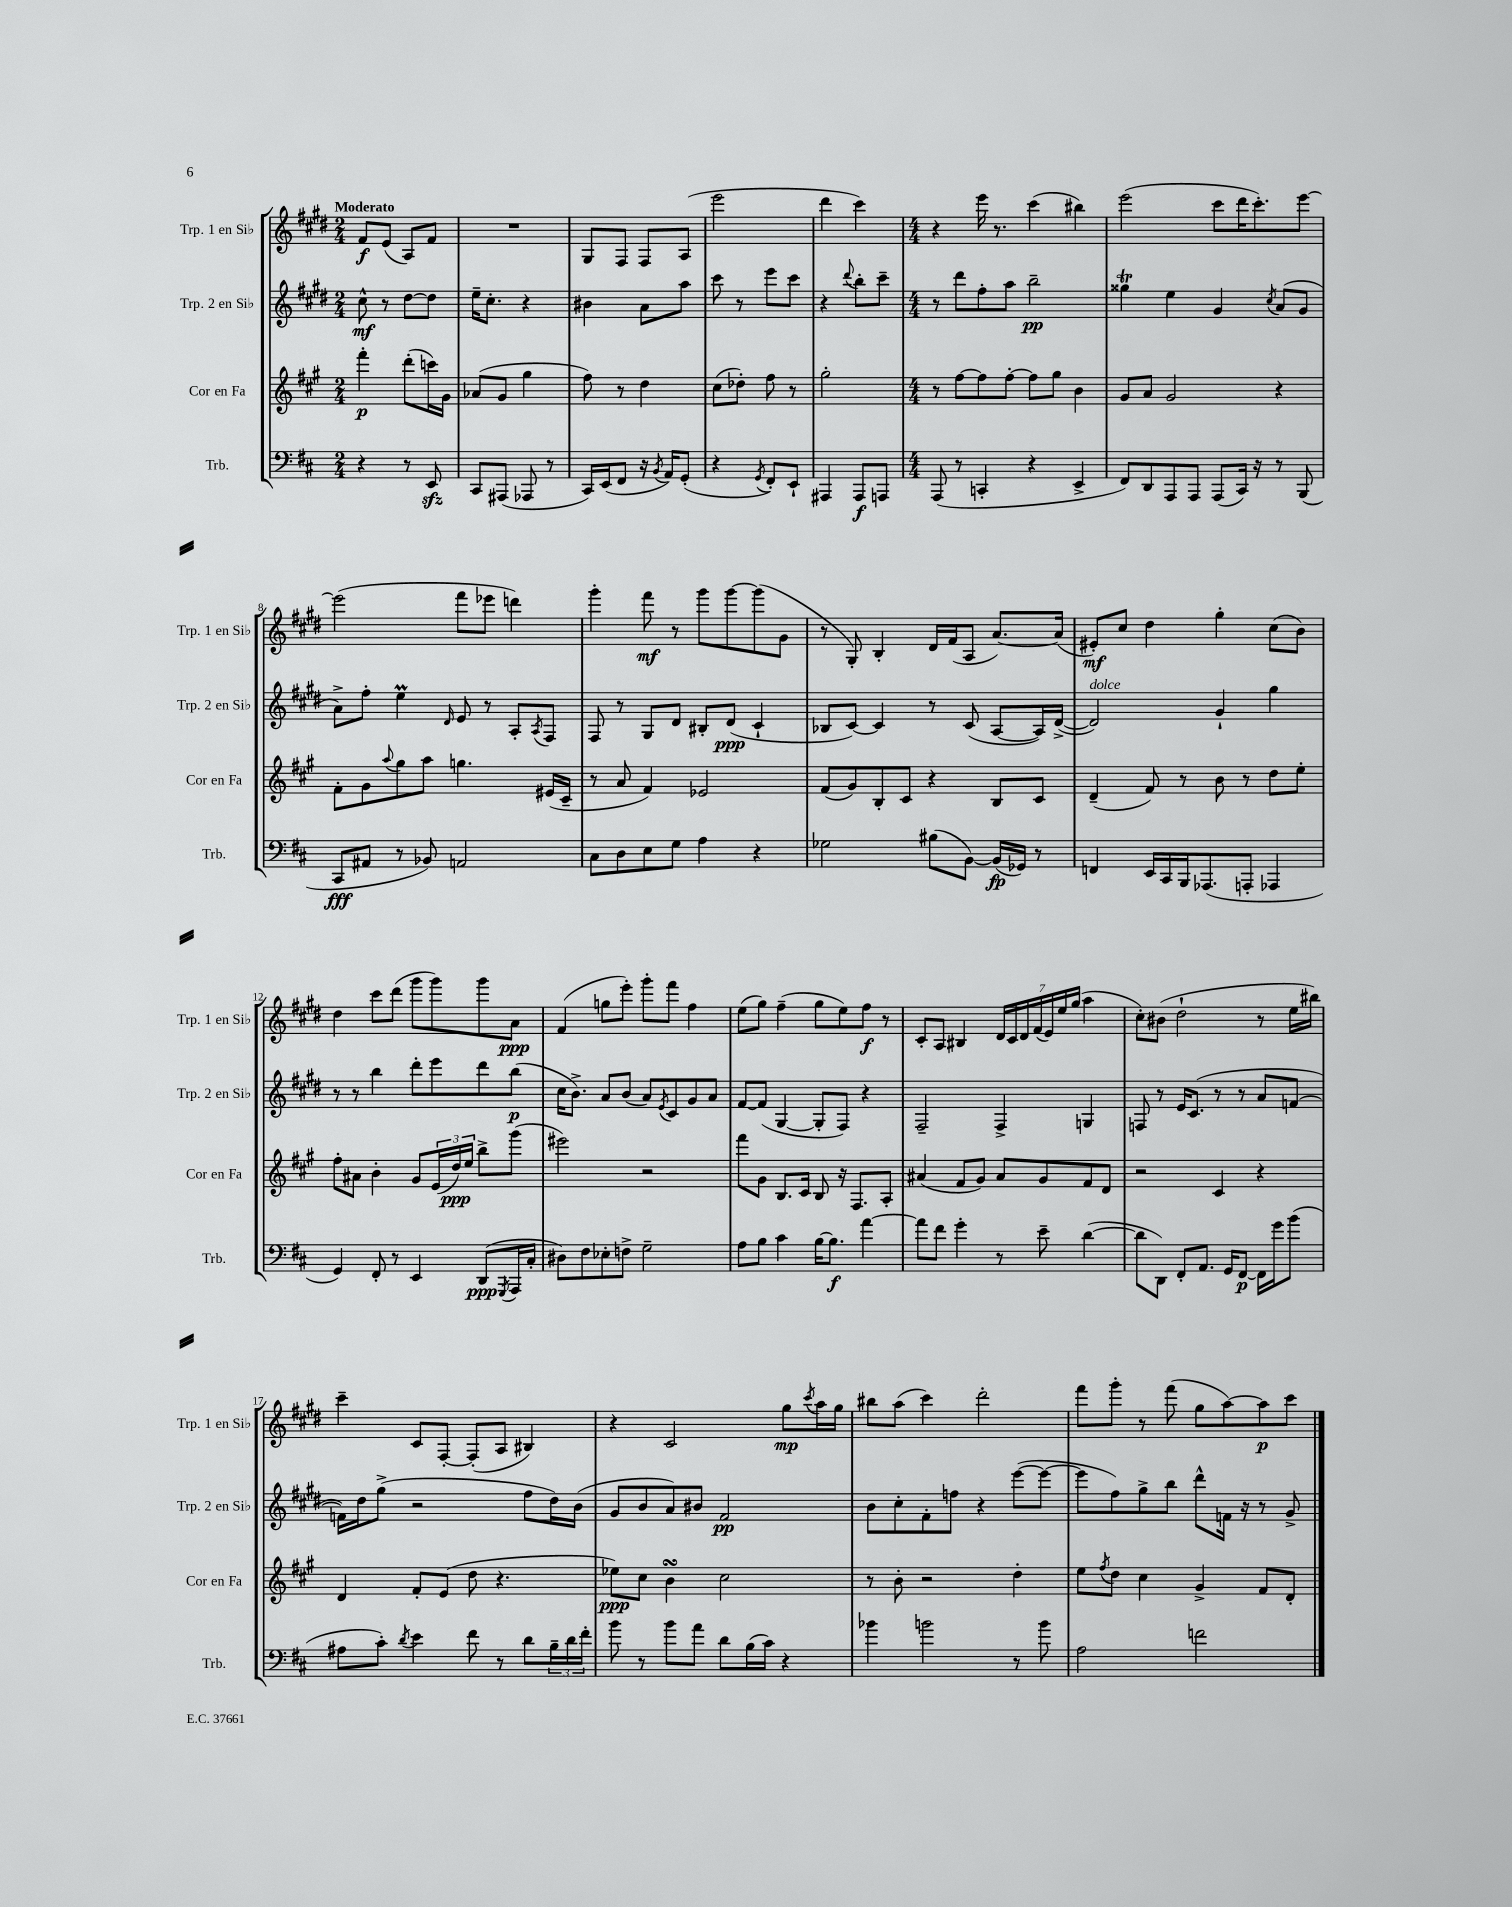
<<
\new StaffGroup <<
\new Staff = "s0" \with { instrumentName = "Trp. 1 en Sib" shortInstrumentName = "Trp. 1 en Sib" } {
    \clef treble \key e \major \numericTimeSignature \time 2/4 \tempo "Moderato"
    fis'8\f e'8( a8) fis'8 |
    R2 |
    gis8 fis8 fis8 a8( |
    e'''2 |
    dis'''4 cis'''4) |
    \numericTimeSignature \time 4/4 r4 e'''16 r8. cis'''4( bis''4) |
    e'''2( cis'''8 dis'''16 cis'''8.-.) e'''8~ |
    e'''2( fis'''8 ees'''8 d'''4) |
    gis'''4-. fis'''8\mf r8 gis'''8 gis'''8~ gis'''8( gis'8 |
    r8 gis8-.) b4-. dis'16 fis'16( a8 a'8.~) a'16( |
    eis'8-.\mf) cis''8 dis''4 gis''4-. cis''8( b'8) |
    dis''4 cis'''8 dis'''8( gis'''8 gis'''8) gis'''8 a'8\ppp |
    fis'4( g''8 e'''8-.) gis'''8-. fis'''8 fis''4 |
    e''8( gis''8) fis''4--( gis''8 e''8) fis''8\f r8 |
    cis'8-. a8 bis4 \tuplet 7/4 { dis'16 cis'16 dis'16 fis'16( e'16) e''16 gis''16( } a''4 |
    cis''8-.) bis'8( dis''2-! r8 e''16 bis''16) |
    cis'''4-- cis'8 fis8~-. fis8-.( a8 bis4) |
    r4 cis'2 gis''8\mp \acciaccatura { cis'''8 } a''16 gis''16 |
    bis''8 a''8( cis'''4) dis'''2-. |
    fis'''8 gis'''8-. r8 fis'''8( gis''8 a''8~) a''8\p cis'''8 \bar "|." |
}
\new Staff = "s1" \with { instrumentName = "Trp. 2 en Sib" shortInstrumentName = "Trp. 2 en Sib" } {
    \clef treble \key e \major \numericTimeSignature \time 2/4
    cis''8-^\mf r8 dis''8~ dis''8 |
    e''16-- cis''8.-. r4 |
    bis'4 a'8 a''8 |
    cis'''8 r8 e'''8 cis'''8 |
    r4 \appoggiatura { dis'''8 } b''8-. cis'''8-- |
    \numericTimeSignature \time 4/4 r8 dis'''8 fis''8-. a''8 b''2--\pp |
    gisis''4\trill e''4 gis'4 \acciaccatura { cis''8 } a'8( gis'8 |
    a'8->) fis''8-. e''4\prall \grace { dis'16 } e'8 r8 a8-. \acciaccatura { a8 } fis8 |
    fis8 r8 gis8 dis'8 bis8-. dis'8\ppp( cis'4-! |
    bes8 cis'8~) cis'4 r8 cis'8( a8~ a16) dis'16~->( |
    dis'2^\markup { \italic "dolce" }) gis'4-! gis''4 |
    r8 r8 b''4 dis'''8-. e'''8 dis'''8 b''8\p( |
    cis''16 b'8.->) a'8 b'8( a'8) \acciaccatura { e'8 } cis'8 gis'8 a'8 |
    fis'8~ fis'8( gis4~ gis8-. fis8) r4 |
    fis2-- fis4-> g4 |
    f8 r8 e'16 cis'8.( r8 r8 a'8 f'8~ |
    f'16) dis''16 gis''8->( r2 fis''8 dis''16) b'16( |
    gis'8 b'8 a'8) bis'8 fis'2\pp |
    b'8 cis''8-. fis'8-. f''8 r4 e'''8~( e'''8~ |
    e'''8 fis''8) gis''8-> b''8 dis'''8-^ f'16 r16 r8 gis'8-> \bar "|." |
}
\new Staff = "s2" \with { instrumentName = "Cor en Fa" shortInstrumentName = "Cor en Fa" } {
    \clef treble \key a \major \numericTimeSignature \time 2/4
    fis'''4-.\p d'''8-.( c'''16) gis'16 |
    aes'8( gis'8 gis''4 |
    fis''8) r8 d''4 |
    cis''8( des''8-.) fis''8 r8 |
    gis''2-. |
    \numericTimeSignature \time 4/4 r8 fis''8~ fis''8 fis''8~-. fis''8 gis''8 b'4 |
    gis'8 a'8 gis'2 r4 |
    fis'8-. gis'8 \appoggiatura { a''8 } gis''8 a''8 g''4. eis'16( cis'16-- |
    r8 a'8 fis'4) ees'2 |
    fis'8( gis'8) b8-. cis'8 r4 b8 cis'8 |
    d'4--( fis'8) r8 b'8 r8 d''8 e''8-. |
    fis''8-. ais'8 b'4-. gis'8 \tuplet 3/2 { e'16( d''16\ppp) e''16 } b''8-> gis'''8( |
    eis'''2) r2 |
    fis'''8 gis'8 b8. cis'16 b8 r16 fis8. a8-. |
    ais'4( fis'8 gis'8) ais'8 gis'8 fis'8 d'8 |
    r2 cis'4 r4 |
    d'4 fis'8-. e'8( d''8 r4. |
    ees''8\ppp) cis''8 b'4\turn cis''2 |
    r8 b'8-. r2 d''4-. |
    e''8 \acciaccatura { fis''8 } d''8 cis''4 gis'4-> fis'8 d'8-. \bar "|." |
}
\new Staff = "s3" \with { instrumentName = "Trb." shortInstrumentName = "Trb." } {
    \clef bass \key d \major \numericTimeSignature \time 2/4
    r4 r8 e,8\sfz |
    cis,8 ais,,8( aes,,8 r8 |
    cis,16) e,16( fis,8 r16 \acciaccatura { b,8 } a,16) g,8-.( |
    r4 \acciaccatura { g,8 } fis,8-.) e,8-! |
    ais,,4 ais,,8\f a,,8 |
    \numericTimeSignature \time 4/4 a,,8( r8 c,4-. r4 e,4-> |
    fis,8) d,8 a,,8 a,,8 a,,8( cis,16) r16 r8 b,,8( |
    cis,8\fff ais,8 r8 bes,8) a,2 |
    cis8 d8 e8 g8 a4 r4 |
    ges2 bis8( b,8~) b,16\fp( ges,16) r8 |
    f,4 e,16 cis,16 b,,16 aes,,8.( a,,8-. aes,,4 |
    g,4) fis,8-. r8 e,4 d,8\ppp( \acciaccatura { g,,8 } a,,16 cis16-. |
    dis8) fis8 ees8-. f8-> g2-- |
    a8 b8 cis'4 b16~ b8.\f a'4~ |
    a'8 fis'8 g'4-. r8 e'8-- d'4~( |
    d'8 d,8) fis,8-. a,8. g,16 fis,8~\p fis,16 g'16 b'8( |
    ais8 cis'8-.) \acciaccatura { d'8 } e'4 fis'8 r8 d'8 \tuplet 3/2 { b16-- d'16 fis'16-. } |
    b'8 r8 b'8 a'8 d'8 b16( cis'16) r4 |
    bes'4 b'2 r8 b'8 |
    a2 f'2 \bar "|." |
}
>>
>>
